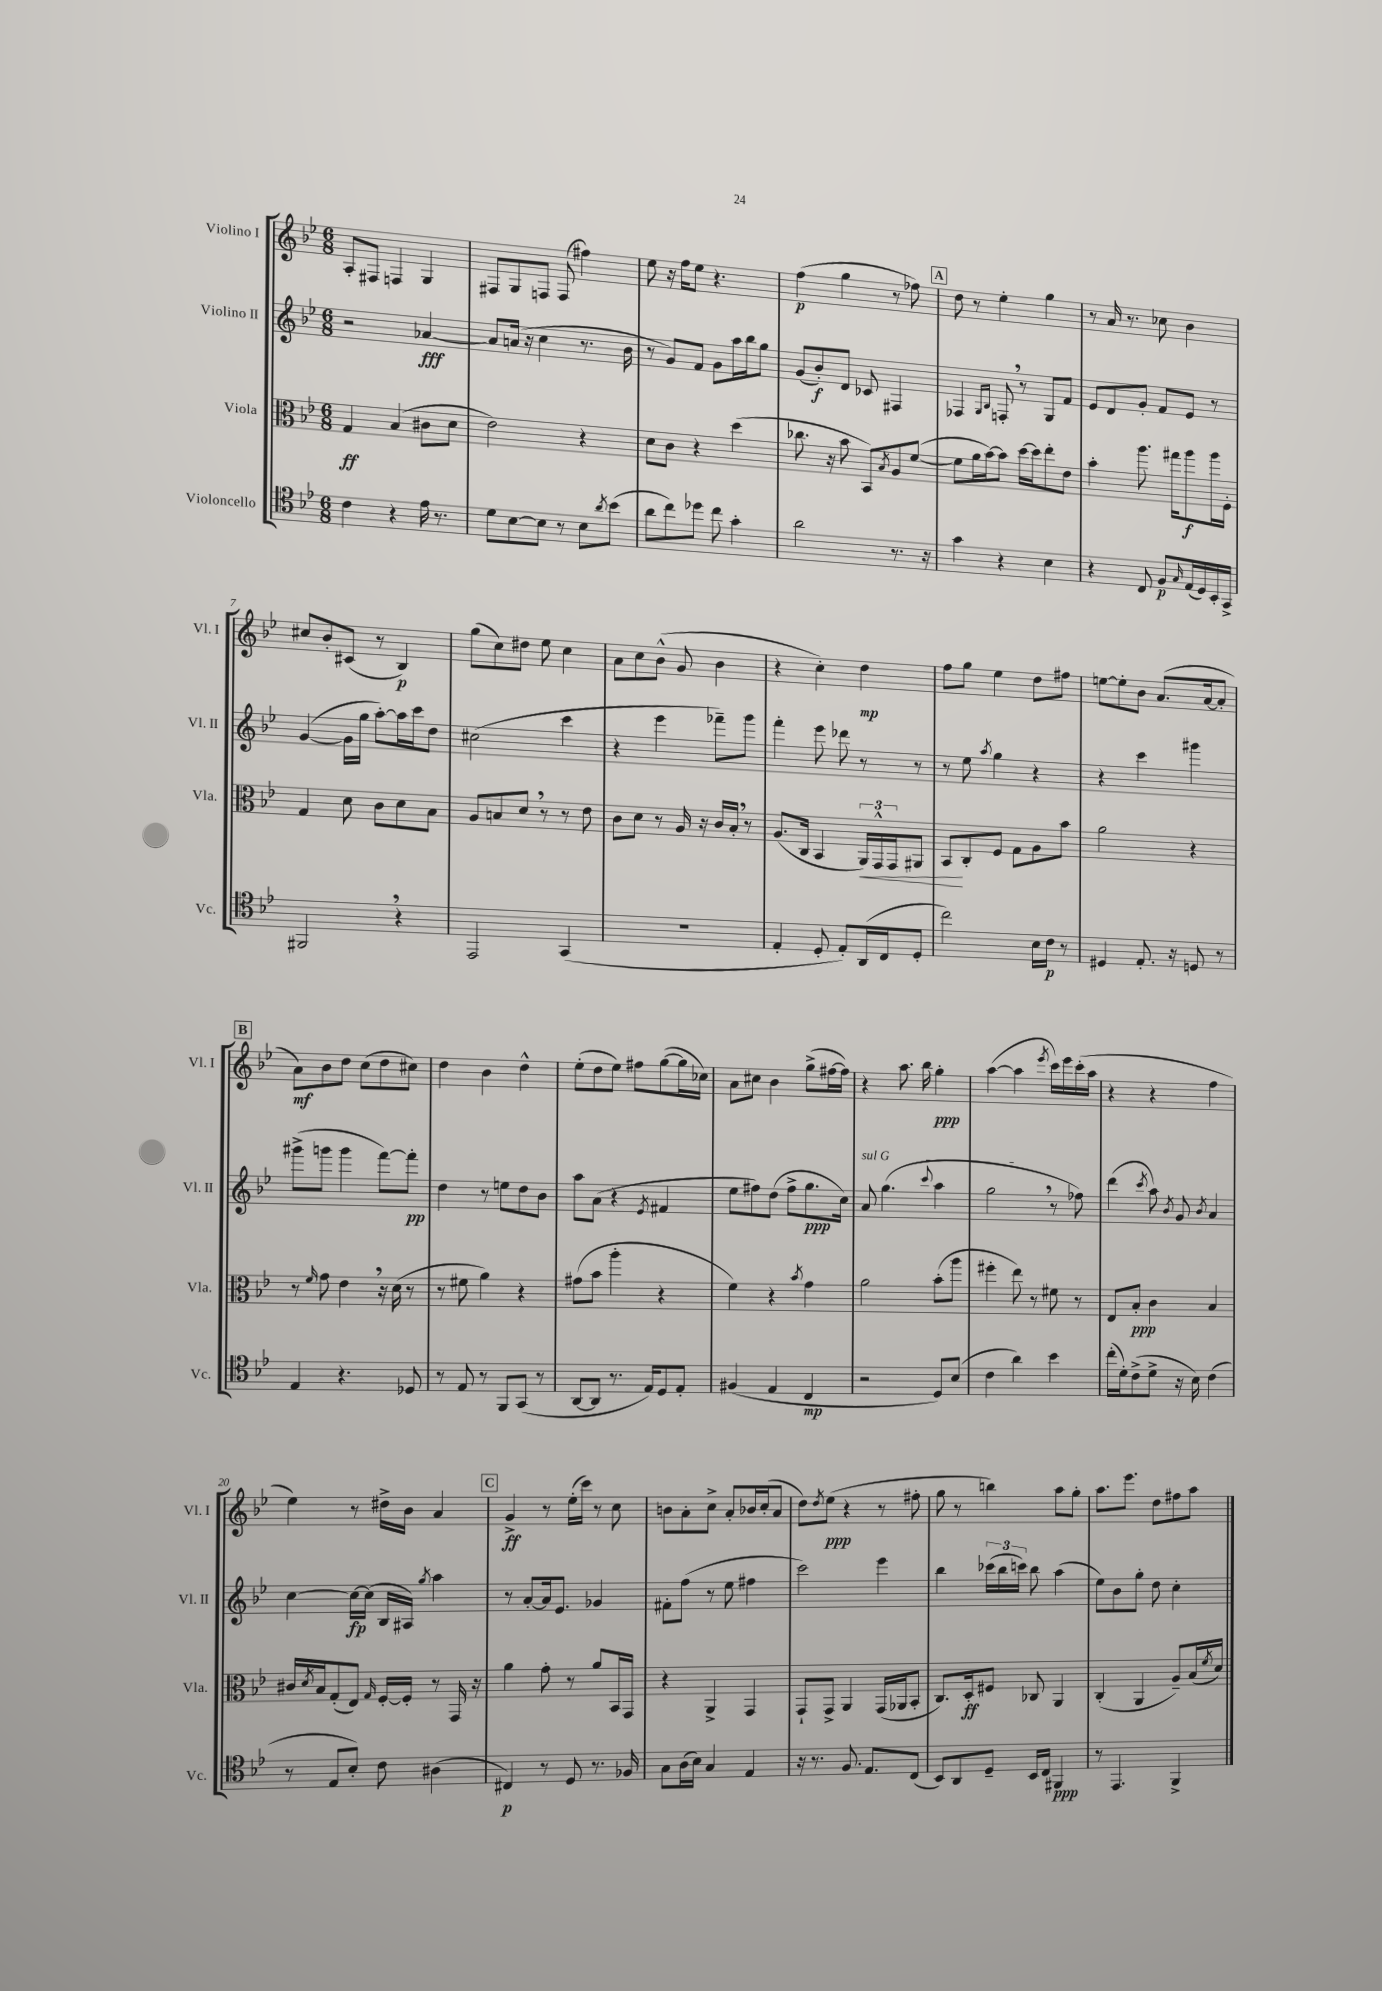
<<
\new StaffGroup <<
\new Staff = "s0" \with { instrumentName = "Violino I" shortInstrumentName = "Vl. I" } {
    \clef treble \key bes \major \numericTimeSignature \time 6/8
    a8-. fis8 f4 g4 |
    fis8 g8 f8 f8( fis''4) |
    ees''8 r16 f''16 ees''8 r4. |
    f''4\p( g''4 r8 fes''8) |
    \mark \markup { \box "A" } d''8 r8 ees''4-. g''4 |
    r8 a'16 r8. ces''8 bes'4 |
    cis''8 bes'8-. cis'8( r8 bes4\p) |
    g''8( c''8) dis''8 ees''8 c''4 |
    a'8 c''8 bes'8-^( g'8 bes'4 |
    r4 c''4-.) d''4\mp |
    f''8 g''8 ees''4 d''8 fis''8 |
    e''8~ e''8-. bes'8 a'8.( a'16~ a'8-. |
    \mark \markup { \box "B" } a'8\mf) bes'8 d''8 c''8( d''8 cis''8) |
    d''4 bes'4 d''4-^ |
    ees''8-.( d''8 ees''8) fis''8 g''8~( g''16 ces''16) |
    a'8 cis''8 bes'4 g''8->( fis''16~ fis''16) |
    r4 a''8. bes''16 g''4-.\ppp |
    a''4~( a''4 \acciaccatura { ees'''8 } c'''16) ees'''16 c'''16-.( a''16 |
    r4 r4 f''4 |
    ees''4) r8 dis''16-> bes'16 a'4 |
    \mark \markup { \box "C" } g'4->\ff r8 ees''16-.( c'''16) r8 c''8 |
    b'8 a'8-. c''8-> a'8-. bes'16 c''16-.( a'8 |
    d''8) \acciaccatura { d''8 } ees''8\ppp( r4 r8 fis''8-. |
    g''8 r8 b''4) a''8 g''8-. |
    a''8. ees'''8. d''8 fis''8 a''8 \bar "|." |
}
\new Staff = "s1" \with { instrumentName = "Violino II" shortInstrumentName = "Vl. II" } {
    \clef treble \key bes \major \numericTimeSignature \time 6/8
    r2 aes'4~\fff |
    aes'8 a'16( r16 c''4 r8. bes'16 |
    r8 g'8) f'8 g'8 a''16 bes''16 g''8 |
    g'8( bes'8-.\f) d'8 ces'8 fis4 |
    \mark \markup { \box "A" } fes4 \grace { g16 bes16 } f8-. \breathe r8 g8 f'8 |
    ees'8 d'8 g'8-. f'8 ees'8 r8 |
    g'4~( g'16 g''16 a''8~-.) a''16 c'''16 d''8 |
    cis''2( c'''4 |
    r4 ees'''4 fes'''8--) g'''8 |
    f'''4-. ees'''8 des'''8 r8 r8 |
    r8 ees''8 \acciaccatura { a''8 } g''4 r4 |
    r4 c'''4 gis'''4 |
    \mark \markup { \box "B" } gis'''8->( g'''8 g'''4 f'''8~) f'''8-.\pp |
    d''4 r8 e''8 d''8 bes'8 |
    a''8 a'8( r4 \acciaccatura { ees'8 } fis'4 |
    ees''8 fis''8) d''8( fis''8-> g''8.\ppp c''16) |
    \once \override TextSpanner.bound-details.left.text = \markup { \italic "sul G" } a'8\startTextSpan g''4.( \appoggiatura { c'''8 } a''4 |
    g''2\stopTextSpan \breathe r8 fes''8) |
    d'''4( \acciaccatura { c'''8 } a''8) \acciaccatura { bes'8 } g'8 \acciaccatura { bes'8 } a'4 |
    c''4~ c''16~\fp c''16( bes16 ais16) \acciaccatura { g''8 } a''4 |
    \mark \markup { \box "C" } r8 a'8~-. a'16 ees'8. ges'4 |
    fis'8-. f''8( r8 ees''8 fis''4 |
    c'''2) ees'''4 |
    bes''4 \tuplet 3/2 { ces'''16( bes''16 c'''16) } bes''8 a''4( |
    ees''8) bes'8 g''8-. d''8 c''4-. \bar "|." |
}
\new Staff = "s2" \with { instrumentName = "Viola" shortInstrumentName = "Vla." } {
    \clef alto \key bes \major \numericTimeSignature \time 6/8
    g4\ff bes4( cis'8 d'8 |
    ees'2) r4 |
    d'8 c'8 r4 d''4( |
    ces''8. r16 bes'8 bes,8) \acciaccatura { bes8 } a8 f'8~( |
    \mark \markup { \box "A" } f'8 a'16 bes'16~) bes'8 d''16~ d''16 ees''8-. ees'8 |
    bes'4-. a''8. gis''16 a''8\f a''16 f16-. |
    g4 d'8 c'8 d'8 bes8 |
    a8 b8 d'8 \breathe r8 r8 ees'8 |
    c'8 d'8 r8 a16 r16 c'16 bes16-. \breathe r8 |
    a8.( c16 bes,4 \tuplet 3/2 { a,16\<) g,16-^ g,16 } ais,8 |
    bes,8\! c8-. f8 g8 a8 bes'8 |
    a'2 r4 |
    \mark \markup { \box "B" } r8 \grace { f'16 } g'8 ees'4 \breathe r16 d'16( r8 |
    r8 fis'8 a'4) r4 |
    gis'8( bes'8 a''4-. r4 |
    f'4) r4 \acciaccatura { bes'8 } g'4 |
    a'2 bes'8-.( a''8 |
    fis''4-. ees''8) r8 fis'8 r8 |
    ees8 bes8-.\ppp c'4 bes4 |
    cis'16 \acciaccatura { d'8 } bes16 g8-.( ees8) \grace { g16 } f16~-. f16-. r8 g,16 r16 |
    \mark \markup { \box "C" } a'4 g'8-. r8 a'8 bes,16 g,16 |
    r4 a,4-> g,4 |
    g,8-! g,8-> a,4 g,16( aes,16 bes,8-. |
    c8.) d16-.\ff fis8 ces8 a,4 |
    c4-.( a,4 a8--) bes16( \acciaccatura { f'8 } d'16) \bar "|." |
}
\new Staff = "s3" \with { instrumentName = "Violoncello" shortInstrumentName = "Vc." } {
    \clef tenor \key bes \major \numericTimeSignature \time 6/8
    c'4 r4 ees'16 r8. |
    d'8 bes8~ bes8 r8 bes8 \acciaccatura { a'8 } bes'8( |
    a'8 c''8) des''8 c''8 g'4-. |
    a'2 r8. r16 |
    \mark \markup { \box "A" } g'4 r4 bes4 |
    r4 c8 f8\p \grace { g16 } ees16( d16) bes,16-. g,16-> |
    fis,2 \breathe r4 |
    ees,2 g,4( |
    R2. |
    ees4-. d8-. ees8-.) a,16( c16 d8-. |
    c''2) bes16 c'16\p r8 |
    dis4 ees8.-. r16 d8 r8 |
    \mark \markup { \box "B" } ees4 r4. des8 |
    r8 ees8 r8 f,8 g,8( r8 |
    a,8~ a,8 r8. ees16) d8 ees8-. |
    fis4( ees4 c4\mp |
    r2 d8) bes8( |
    c'4 a'4) bes'4 |
    c''16-.( d'16-.) c'8->( d'8-> r16 bes16) c'4( |
    r8 ees8 bes8-.) c'8 ais4( |
    \mark \markup { \box "C" } cis4\p) r8 d8 r8. fes16 |
    g8 a16( bes16) g4 ees4 |
    r16 r8. f8. ees8. c8( |
    bes,8) a,8 d8-- bes,16 c16 fis,4\ppp |
    r8 ees,4. f,4-> \bar "|." |
}
>>
>>
